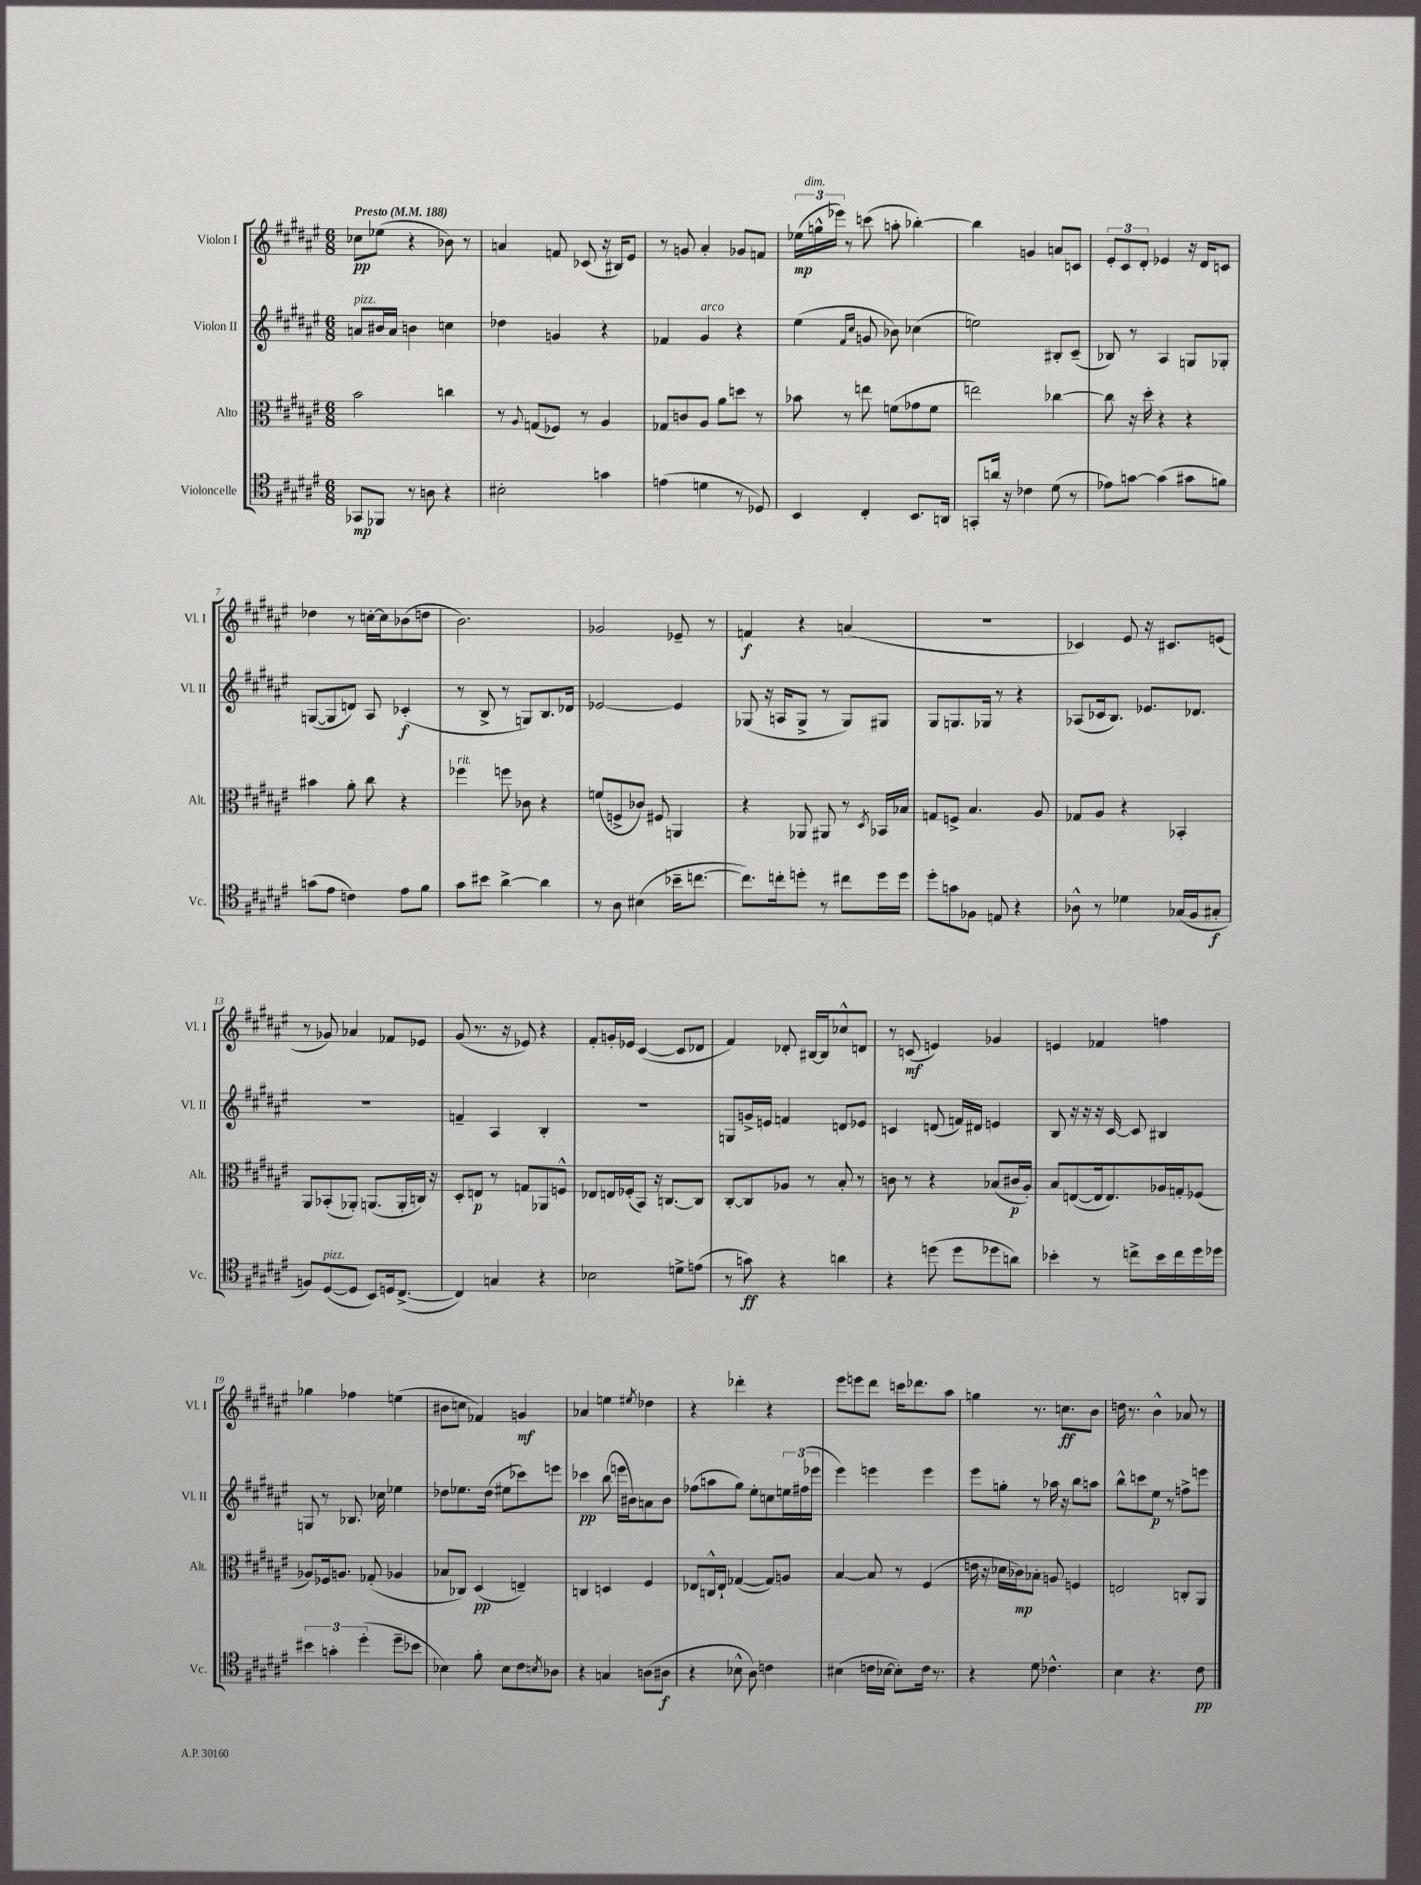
<<
\new StaffGroup <<
\new Staff = "s0" \with { instrumentName = "Violon I" shortInstrumentName = "Vl. I" } {
    \clef treble \key fis \major \numericTimeSignature \time 6/8 \tempo "Presto" 4 = 188
    ces''8\pp ees''8( r4 bes'8) r8 |
    a'4 f'8 ces'8( r16 bis16) eis'8 |
    r8 g'8 ais'4-. ges'8 f'8 |
    \tuplet 3/2 { ees''16\mp( g''16-^^\markup { \italic "dim." } ees'''16) } r8 c'''8( a''8-. bes''4~-.) |
    bes''4 g'4 a'8 c'8 |
    \tuplet 3/2 { eis'8-. cis'8 dis'8-. } ees'4 r16 dis'16 c'8 |
    des''4 r8 c''16~-. c''16 bes'8( d''8 |
    b'2.) |
    ges'2 ees'8-- r8 |
    f'4\f r4 a'4( |
    R2. |
    ces'4) eis'8 r16 cis'8. e'8( |
    r8 ges'8) aes'4 fes'8 ees'8 |
    gis'8( r8. r16 ees'8) r4 |
    fis'8-. g'16-. ees'16 cis'4~( cis'8 des'8 |
    fis'4) des'8-. bis16~ bis16 ces''8-^ d'8 |
    r8 c'8\mf( e'4) ges'4 |
    e'4 fes'4 f''4 |
    ges''4 fes''4 e''4( |
    bis'8 c''8 fes'4) g'4\mf |
    aes'4 e''4 \acciaccatura { eis''8 } des''4 |
    r4 des'''4-. r4 |
    eis'''8 e'''8 dis'''8 c'''16 des'''8. ais''8 |
    g''4 r8. c''8.\ff b'8 |
    d''16 r8. b'4-^ aes'8 r8 \bar "|." |
}
\new Staff = "s1" \with { instrumentName = "Violon II" shortInstrumentName = "Vl. II" } {
    \clef treble \key fis \major \numericTimeSignature \time 6/8
    a'8^\markup { \italic "pizz." } bis'16 a'16 b'4 c''4 |
    des''4 g'4 r4 |
    fes'4 gis'4^\markup { \italic "arco" } r4 |
    eis''4( \grace { fis'16 cis''16 } g'8 bes'8) ces''4( |
    e''2) bis8-. cis'8--( |
    bes8) r8 ais4 g8 ges8-. |
    g8~( g8 d'8) ais8 ces'4-.\f( |
    r8 b8-> r8 g8) b8. des'16 |
    ees'2~ ees'4 |
    ges8( r16 a16 ges8-> r8 ges8) gis8 |
    gis8 g8. ges16 r8 r4 |
    aes8( ces'16 b8.) ees'8. des'8. |
    R2. |
    f'4-- ais4 b4-. |
    R2. |
    g8 g'16-> e'16 f'4 d'8 ees'8 |
    c'4 d'8( f'16) dis'16 e'4 |
    b8 r16 r16 r16 cis'16~ cis'8 bis4 |
    g8 r8 bes8. ces''16 ees''4 |
    des''8 ees''8. des''16( eis''8 ces'''8) e'''8 |
    ces'''4\pp b''8( e'''16 bis'16) a'8 bis'8 |
    fes''8( a''8 gis''8) eis''8-. c''8 \tuplet 3/2 { e''16 fis''16( ees'''16 } |
    eis'''4) e'''4 e'''4 |
    eis'''8 g''8-. r8 aes''16 r16 b''8 a''8 |
    b''8-^ c'''8 eis''8\p r8 f''8-> e'''8 \bar "|." |
}
\new Staff = "s2" \with { instrumentName = "Alto" shortInstrumentName = "Alt." } {
    \clef alto \key fis \major \numericTimeSignature \time 6/8
    b'2 c''4 |
    r8 \appoggiatura { ais8 } g8( fes8) r8 ais4 |
    ges8 c'8 ais8 ais'8 d''8 r8 |
    bes'8 r8 e''8 f'8( ges'8 f'8 |
    e''2) ces''4~ |
    ces''8 r16 dis''16-. r4 r4 |
    bis'4 ais'8-. cis''8 r4 |
    fes''4^\markup { \italic "rit." } f''8 ces'8 r4 |
    f'8( f8-> ces'8) fis8 a,4 |
    r4 aes,8 ais,8 r8 \acciaccatura { dis8 } bes,16 bes16 |
    g8 f8-> b4. ais8 |
    ges8 ais8 r4 bes,4-. |
    ais,8 bes,8-.( aes,8-.) a,8.( a,16-. c16) r16 |
    dis8-. e8\p r8 g8 aes,8 f8-^ |
    ees8 e16 fes16-.( b,8) r16 c8.~ c8 |
    cis8~-. cis8 aes8 r8 b8-. r8 |
    c'8 r8 r4 bes8( cis'16\p ais16-.) |
    b8 e8~( e16 e8.) aes16 g16-. fes8( |
    aes8) fes16 a8. ges8-.( aes4 |
    bes8 ces8) dis4\pp( e4--) |
    c4 d4 fis4 |
    ees8 c16-^ ees16-! ges4~( ges8) a8 |
    b4~ b8 r8 fis4( |
    e'16 r16 des'16 ces'16\mp) bes8-. a8 f4 |
    e2 c8-. ais,8 \bar "|." |
}
\new Staff = "s3" \with { instrumentName = "Violoncelle" shortInstrumentName = "Vc." } {
    \clef tenor \key fis \major \numericTimeSignature \time 6/8
    ges,8\mp fes,8 r8 a8 r4 |
    bis2-. g'4 |
    e'4( d'4 r8 des8) |
    b,4 cis4-. b,8. a,16 |
    g,8-. a'16 r16 ces'4 dis'8( r8 |
    ees'8) g'8~ g'4( gis'8 f'8) |
    g'8( eis'8 c'4) eis'8 fis'8 |
    gis'8 bis'8 ais'4~-> ais'4 |
    r8 ais8 bis4( bes'16-- c''8.~ |
    c''8.) c''16-. d''8-. r8 cis''8 d''16 d''16 |
    dis''8-. g'8 fes8 e8 r4 |
    aes8-^ r8 des'4 ges16( fis16 gis8-.\f |
    f8) dis8~^\markup { \italic "pizz." }( dis8 b,8) d16 cis8.~->( |
    cis4) g4 r4 |
    bes2 d'8-> e'8( |
    r8 g'8\ff) r4 a'4 |
    r4 d''8( d''8 des''8 a'8) |
    bes'4-. r8 c''8-> bes'16 c''16 dis''16 des''16 |
    \tuplet 3/2 { bis'4 g'4-. dis''4-.( } dis''8-- bes'8 |
    bes4) fis'8-. bes8 cis'8 \acciaccatura { b8 } aes8 |
    r4 g4 a8( ais8\f |
    r4 bes8-^ ais8) c'4 |
    bis4( c'16 bes16~ bes8-.) c'16 r8. |
    r4 dis'8 ces'4.-^ |
    b4 r4. cis'8\pp \bar "|." |
}
>>
>>
